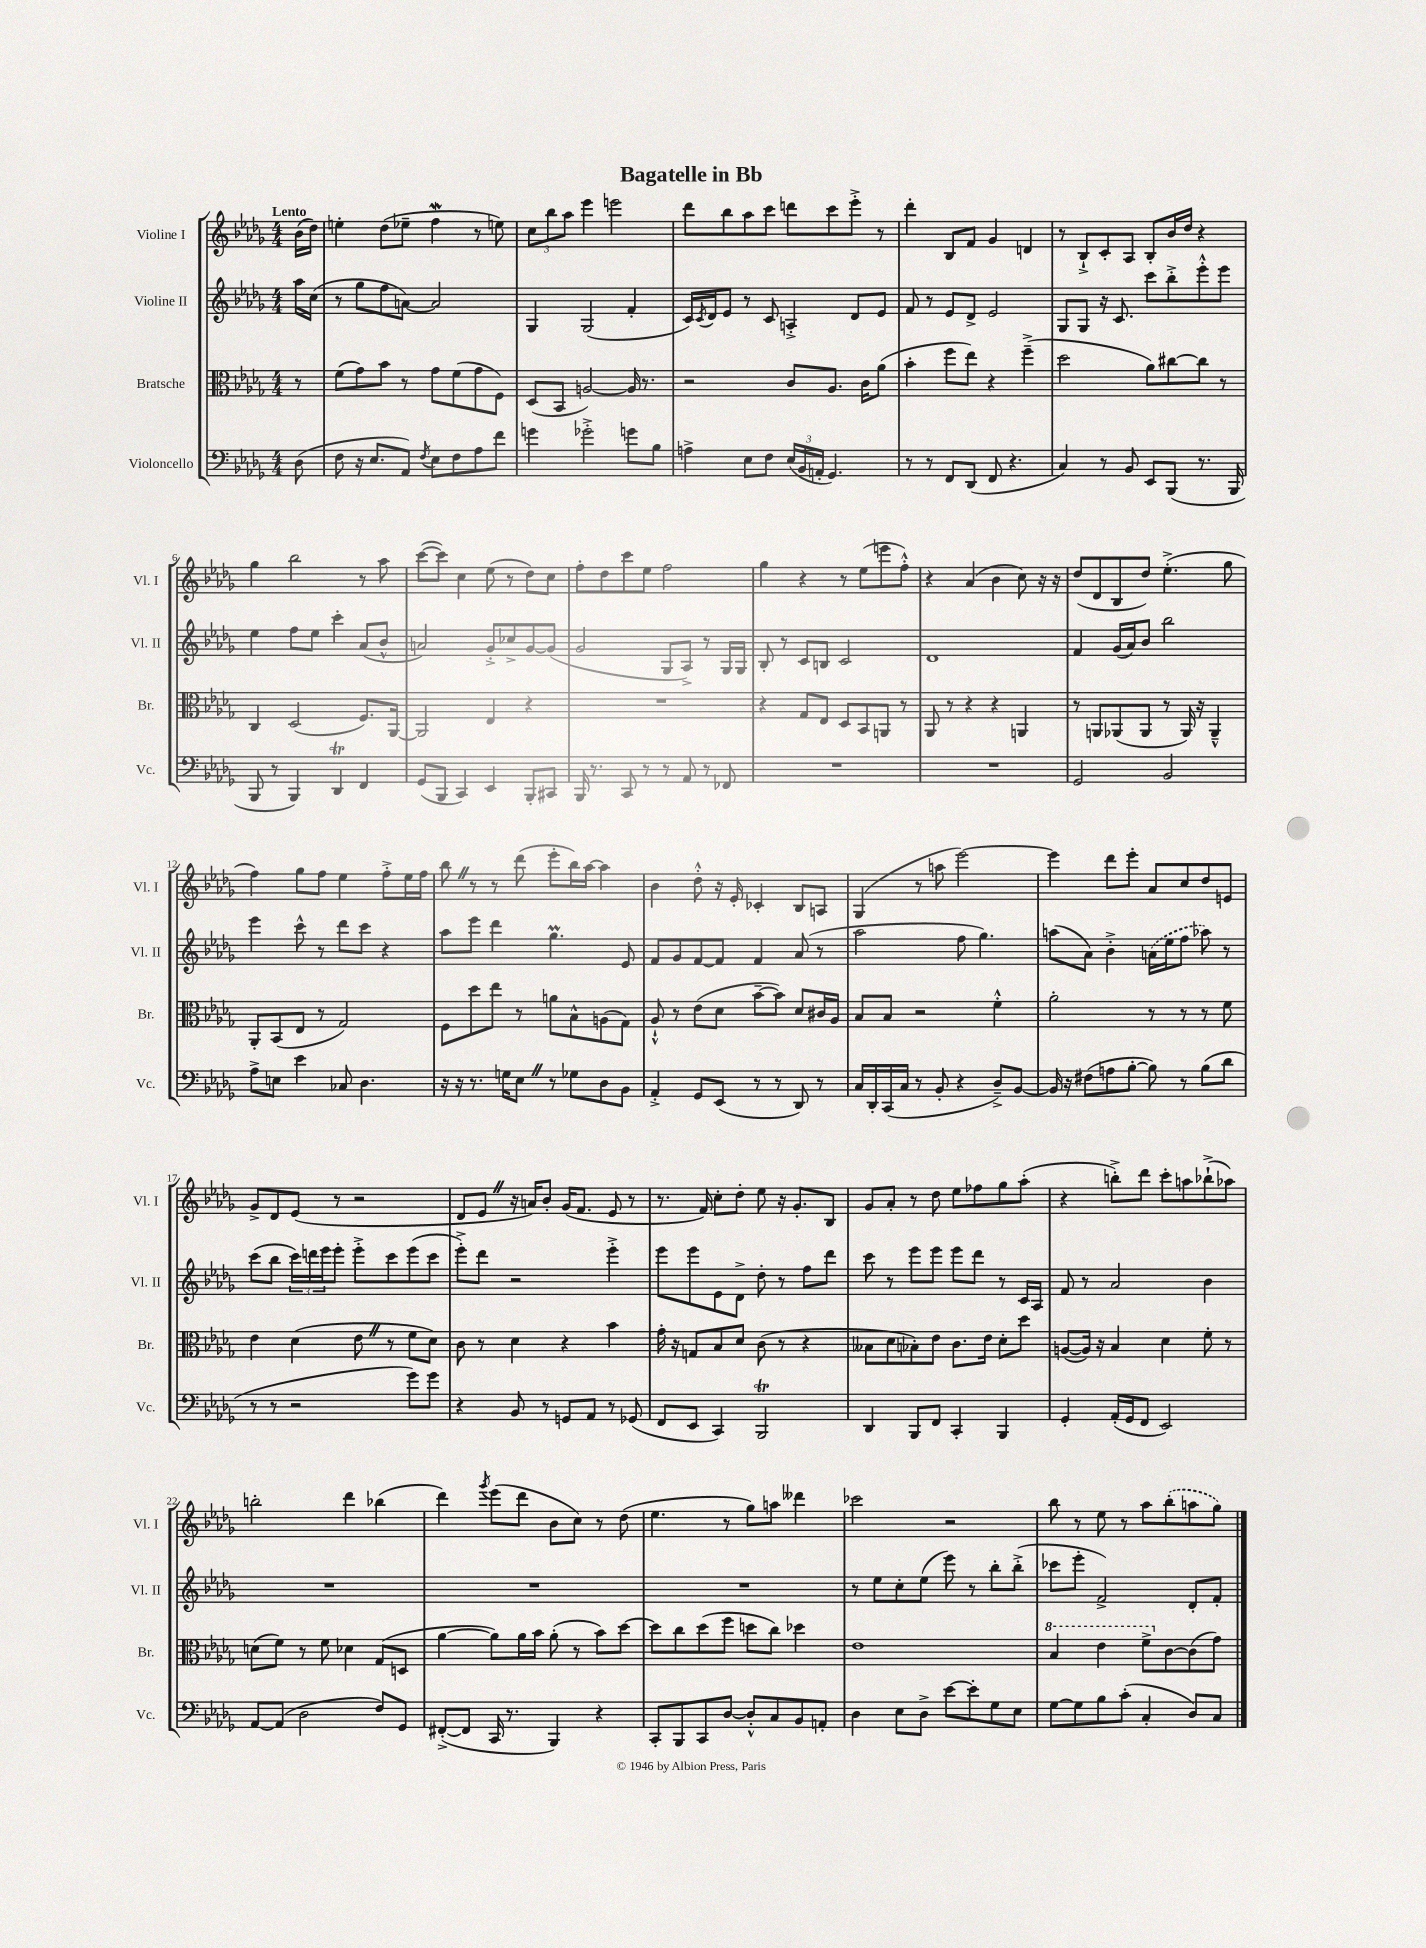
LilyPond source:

\header { title = "Bagatelle in Bb" }
<<
\new StaffGroup <<
\new Staff = "s0" \with { instrumentName = "Violine I" shortInstrumentName = "Vl. I" } {
    \clef treble \key des \major \numericTimeSignature \time 4/4 \partial 8 \tempo "Lento"
    bes'16( des''16) |
    e''4-. des''8( ees''8-- f''4\mordent r8 e''8) |
    \tuplet 3/2 { c''8 bes''8 aes''8 } ees'''4 e'''2 |
    des'''8 bes''8 aes''8 c'''8 d'''8 c'''8 ees'''8-.-> r8 |
    des'''4-. bes8 f'8 ges'4 d'4 |
    r8 bes8-!-> c'8-. aes8 bes8-. bes'16 des''16 r4 |
    ges''4 bes''2 r8 aes''8 |
    c'''8~( c'''8) c''4 ees''8( r8 des''8) c''8 |
    f''8-. des''8 c'''8 ees''8 f''2 |
    ges''4 r4 r8 ees''8( e'''8 f''8-.-^) |
    r4 aes'4( bes'4 c''8) r16 r16 |
    des''8( des'8 bes8 des''8) ees''4.-.->( ges''8 |
    f''4) ges''8 f''8 ees''4 f''8-.-> ees''16 f''16 |
    bes''8 \once \override BreathingSign.text = \markup { \musicglyph "scripts.caesura.straight" } \breathe r8 r8 des'''8( ees'''8-. bes''16) aes''16~ aes''4 |
    bes'4 des''8-.-^ r16 ees'16-. ces'4-. bes8 a8 |
    ges4( r8 a''8 ees'''2~) |
    ees'''4 des'''8 ees'''8-. aes'8 c''8 des''8 e'8 |
    ges'8-> des'8 ees'8( r8 r2 |
    des'8 ees'8 \once \override BreathingSign.text = \markup { \musicglyph "scripts.caesura.straight" } \breathe r16 a'16) bes'8-. ges'16( f'8. ees'8 r8 |
    r8. f'16) c''8-. des''8-. ees''8 r16 ges'8.-. bes8 |
    ges'8 aes'8-. r8 des''8 ees''8 fes''8 ges''8 aes''8-.( |
    r4 b''8-.->) des'''8 c'''8-. a''8 bes''8-!->( aes''8) |
    b''2-. des'''4 bes''4( |
    des'''4) \acciaccatura { ges'''8 } ees'''8( des'''8 bes'8 c''8) r8 des''8( |
    ees''4. r8 ges''8) a''8 deses'''4 |
    ces'''2 r2 |
    bes''8 r8 ees''8 r8 aes''8 \once \slurDashed bes''8-.( a''8 ges''8) \bar "|." |
}
\new Staff = "s1" \with { instrumentName = "Violine II" shortInstrumentName = "Vl. II" } {
    \clef treble \key des \major \numericTimeSignature \time 4/4 \partial 8
    aes''16 c''16( |
    r8 ges''8 f''8 a'8~) a'2 |
    ges4 ges2( f'4-. |
    c'16) \acciaccatura { c'8 } des'16 ees'8 r8 c'8 a4-.-> des'8 ees'8 |
    f'8 r8 ees'8 des'8-> ees'2 |
    ges8 ges8 r16 c'8. c'''8 bes''8-.-> ees'''8-.-^ ees'''8 |
    ees''4 f''8 ees''8 c'''4-. aes'8( bes'8-^ |
    a'2) ges'8-.-> ces''8-> ges'8~ ges'8( |
    ges'2 ges8 aes8->) r8 ges16 ges16 |
    bes8-. r8 c'8 b8 c'2 |
    des'1 |
    f'4 ges'16( aes'16) bes'8 bes''2 |
    ees'''4 c'''8-^ r8 des'''8 c'''8 r4 |
    aes''8 ees'''8 des'''4 ges''4.\prall ees'8 |
    f'8 ges'8 f'8~ f'8 f'4 aes'8( r8 |
    aes''2 f''8 ges''4.) |
    a''8( aes'8) bes'4-.-> \once \slurDashed a'16( ees''16 f''8 aes''8) r8 |
    c'''8( bes''8 \tuplet 3/2 { c'''16) d'''16 ees'''16 } ees'''8-. ees'''8-.-> c'''8 ees'''8( c'''8 |
    ees'''8-.->) des'''8 r2 ees'''4-.-> |
    ees'''8 ees'''8 ees'8 des'8-> des''8-. r8 f''8 des'''8 |
    c'''8 r8 ees'''8 ees'''8 ees'''8 des'''8 r8 c'16 aes16 |
    f'8 r8 aes'2 bes'4 |
    R1 |
    R1 |
    R1 |
    r8 ees''8 c''8-. ees''8( ees'''8) r8 bes''8-. bes''8-.->( |
    ces'''8 ees'''8-. f'2->) des'8-. f'8-. \bar "|." |
}
\new Staff = "s2" \with { instrumentName = "Bratsche" shortInstrumentName = "Br." } {
    \clef alto \key des \major \numericTimeSignature \time 4/4 \partial 8
    r8 |
    f'8( ges'8) bes'8 r8 ges'8 f'8( ges'8 f8) |
    des8( bes,8 a2~) a16 r8. |
    r2 c'8 aes8. c'16 aes'8( |
    bes'4-. f''8 ees''8) r4 f''4--->( |
    des''2 aes'8) cis''8~ cis''8 r8 |
    c4 des2( f8.) aes,16~ |
    aes,2 ees4 r4 |
    R1 |
    r4 ges8 ees8 des8 bes,8 a,8 r8 |
    aes,8 r8 r4 r4 a,4 |
    r8 a,8 aes,8( aes,8 r8 aes,16) r16 aes,4---^ |
    aes,8-. bes,8( ees8 r8 ges2) |
    f8 des''8 ees''8 r8 a'8 bes8-^ a8( ges8) |
    aes8-!-^ r8 ees'8( des'8 bes'8~-- bes'8) des'8 cis'16 aes16 |
    bes8 bes8 r2 f'4-.-^ |
    aes'2-. r8 r8 r8 f'8 |
    ees'4 des'4( ees'8 \once \override BreathingSign.text = \markup { \musicglyph "scripts.caesura.straight" } \breathe r8 f'8 des'8) |
    c'8 r8 des'4 r4 bes'4 |
    ges'16-. r16 g8 bes8 des'8 c'8( r8 r4 |
    beses8 des'8 bes8-.) ees'8 c'8. ees'16 des'8-. des''8 |
    a8~( a16) r16 bes4 des'4 f'8-. r8 |
    d'8( f'8) r8 f'8 des'4 ges8( d8 |
    aes'4~ aes'8) aes'16 bes'16 aes'8-.( r8 bes'8) des''8~ |
    des''8 c''8 des''8( f''8 d''8 c''8) des''4 |
    ees'1 |
    \ottava #1 bes'4 ees''4 f''8-> \ottava #0 c'8~ c'8( ges'8) \bar "|." |
}
\new Staff = "s3" \with { instrumentName = "Violoncello" shortInstrumentName = "Vc." } {
    \clef bass \key des \major \numericTimeSignature \time 4/4 \partial 8
    des8( |
    f8 r16 ees8. aes,8) \acciaccatura { f8 } ees8 f8 aes8 f'8 |
    g'4 ges'2-.-> g'8 bes8 |
    a4-> ees8 f8 \tuplet 3/2 { ees16( bes,16 a,16-. } ges,4.) |
    r8 r8 f,8 des,8( f,8 r4. |
    c4) r8 bes,8 ees,8 bes,,8( r8. bes,,16 |
    bes,,8 r8 bes,,4) des,4\trill f,4 |
    ges,8( bes,,8 c,4) ees,4 bes,,8-. cis,8 |
    bes,,16 r8. c,8 r8 r8 aes,8 r8 fes,8 |
    R1 |
    R1 |
    ges,2 bes,2 |
    aes8-> e8 ees'4 ces8 des4. |
    r16 r16 r8. g16 ees8 \once \override BreathingSign.text = \markup { \musicglyph "scripts.caesura.straight" } \breathe r8 ges8 des8 bes,8 |
    aes,4-.-> ges,8 ees,8( r8 r8 des,8) r8 |
    c16 des,16-. c,16( c16 r8 bes,8-. r4 des8--->) bes,8~ |
    bes,16 r16 fis8( a8 bes8~-. bes8) r8 bes8( des'8 |
    r8 r8 r2 ges'8) ges'8 |
    r4 bes,8 r8 g,8 aes,8 r8 ges,8( |
    f,8 ees,8 c,4) bes,,2\trill |
    des,4 bes,,8 f,8 c,4-. bes,,4 |
    ges,4-. aes,16-.( ges,16 f,8 ees,2) |
    aes,8~ aes,8( des2 f8) ges,8 |
    fis,8~-.->( fis,8 c,16 r8. bes,,4) r4 |
    c,8-. bes,,8 c,8 des8~ des8-.-^ c8 bes,8 a,8-. |
    des4 ees8 des8-> ees'8~ ees'8-. ges8 ees8 |
    ges8~ ges8 bes8 c'8-.( c4-. des8) c8 \bar "|." |
}
>>
>>
